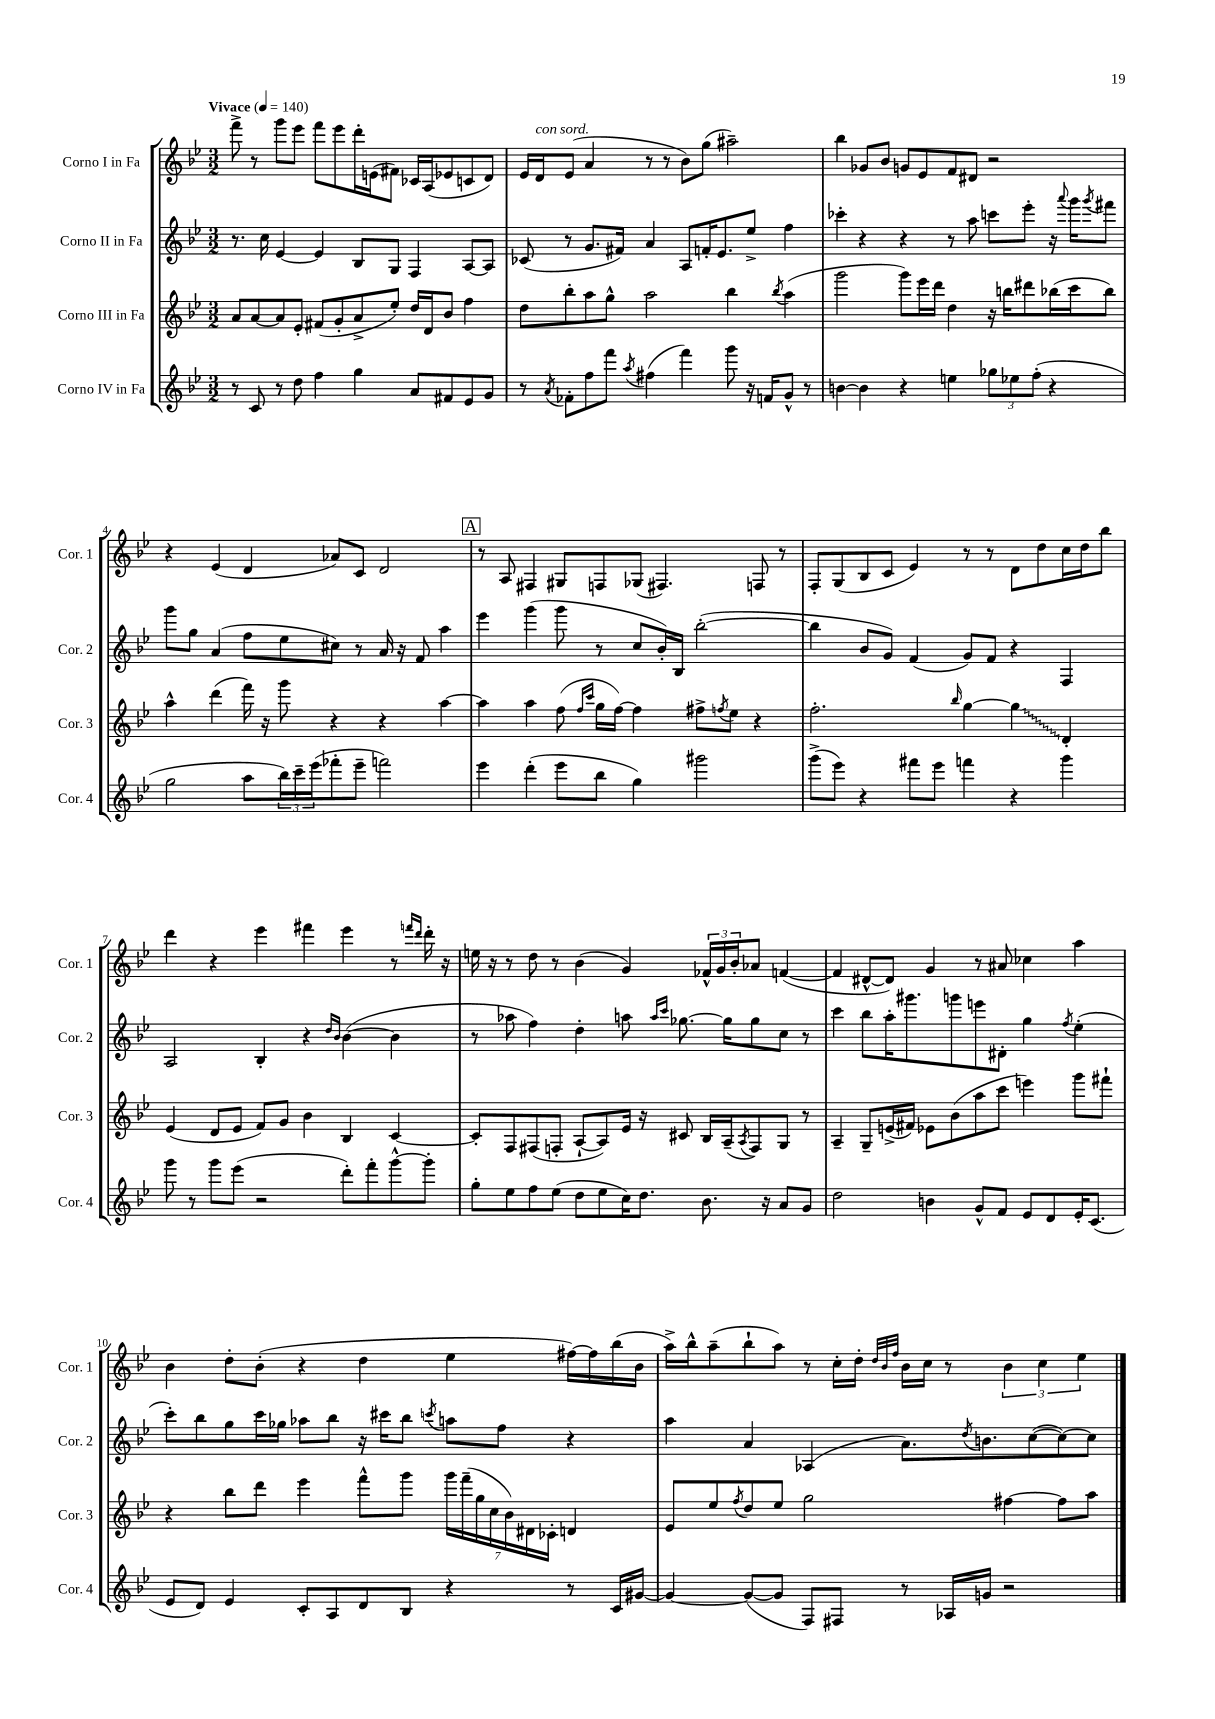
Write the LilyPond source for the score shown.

<<
\new StaffGroup <<
\new Staff = "s0" \with { instrumentName = "Corno I in Fa" shortInstrumentName = "Cor. 1" } {
    \clef treble \key bes \major \numericTimeSignature \time 3/2 \tempo "Vivace" 4 = 140
    f'''8-> r8 g'''8 ees'''8 f'''8 ees'''8 d'''16-. e'16( fis'8) ces'16 a16( ees'8 c'8 d'8) |
    ees'16 d'16^\markup { \italic "con sord." } ees'8( a'4 r8 r8 bes'8) g''8( ais''2--) |
    bes''4 ges'8 bes'8 g'8 ees'8 f'8 dis'8 r2 |
    r4 ees'4( d'4 aes'8) c'8 d'2 |
    \mark \markup { \box "A" } r8 a8 fis4 gis8 f8 ges8( fis4.) f8 r8 |
    f8-. g8( bes8 c'8 ees'4) r8 r8 d'8 d''8 c''16 d''16 bes''8 |
    d'''4 r4 ees'''4 fis'''4 ees'''4 r8 \grace { f'''16 d'''16 } d'''16-. r16 |
    e''16 r16 r8 d''8 r8 bes'4( g'4) \tuplet 3/2 { fes'16-^ g'16 bes'16-. } aes'8 f'4~( |
    f'4 dis'8~-^ dis'8) g'4 r8 ais'8 ces''4 a''4 |
    bes'4 d''8-. bes'8-.( r4 d''4 ees''4 fis''16~) fis''16 bes''16( bes'16 |
    a''16->) bes''16-^ a''8--( bes''8-! a''8) r8 c''16-. d''16-. \grace { d''32 bes'32 f''32 } bes'16 c''16 r8 \tuplet 3/2 { bes'4 c''4 ees''4 } \bar "|." |
}
\new Staff = "s1" \with { instrumentName = "Corno II in Fa" shortInstrumentName = "Cor. 2" } {
    \clef treble \key bes \major \numericTimeSignature \time 3/2
    r8. c''16 ees'4~ ees'4 bes8 g8 f4 a8~ a8 |
    ces'8( r8 g'8. fis'16) a'4 a8 f'16-. ees'8. ees''8-> f''4 |
    ces'''4-. r4 r4 r8 a''8 c'''8 ees'''8-. r16 \appoggiatura { a'''8 } g'''16 \acciaccatura { g'''8 } fis'''8 |
    g'''8 g''8 a'4( f''8 ees''8 cis''8) r8 a'16 r16 f'8 a''4 |
    \mark \markup { \box "A" } ees'''4 g'''4( g'''8 r8 c''8 bes'16-.) bes16 bes''2~-.( |
    bes''4 bes'8 g'8) f'4( g'8) f'8 r4 f4 |
    a2 bes4-. r4 \grace { d''16 bes'16 } bes'4~( bes'4 |
    r8 aes''8 f''4) d''4-. a''8 \grace { a''16 c'''16 } ges''8.~ ges''16 ges''8 c''8 r8 |
    c'''4 bes''8 a''16-. gis'''8. g'''8 e'''8 dis'8-. g''4 \acciaccatura { f''8 } ees''4-.( |
    c'''8-.) bes''8 g''8 c'''16 ges''16 aes''8 bes''8 r16 cis'''16 bes''8 \acciaccatura { c'''8 } a''8 f''8 r4 |
    a''4 a'4 aes4( a'8.) \acciaccatura { d''8 } b'8. c''8~( c''8~) c''8 \bar "|." |
}
\new Staff = "s2" \with { instrumentName = "Corno III in Fa" shortInstrumentName = "Cor. 3" } {
    \clef treble \key bes \major \numericTimeSignature \time 3/2
    a'8 a'8~ a'8 ees'8-. fis'8( g'8-. a'8-> ees''8-.) d''16 d'16 bes'8 f''4 |
    d''8 bes''8-. a''8 g''8-^ a''2 bes''4 \acciaccatura { bes''8 } a''4( |
    g'''2 g'''8) ees'''16 d'''16 d''4 r16 b''16 dis'''8 bes''16( c'''16 bes''8) |
    a''4-^ d'''4( f'''16) r16 g'''8 r4 r4 a''4~ |
    \mark \markup { \box "A" } a''4 a''4 f''8( \grace { f''16 c'''16 } g''16 f''16~) f''4 fis''8-> \acciaccatura { f''8 } ees''8 r4 |
    f''2.-. \grace { bes''16 } g''4~ \once \override Glissando.style = #'zigzag g''4\glissando d'4-. |
    ees'4( d'8 ees'8 f'8) g'8 bes'4 bes4 c'4~ |
    c'8-. f8 fis8( f8-. a8~-! a8) ees'16 r16 cis'8 bes16 a16--( \acciaccatura { a8 } f8) g8 r8 |
    a4-- g8-- e'16->( fis'16) ees'8 bes'8( a''8 c'''8 e'''4) g'''8 fis'''8-! |
    r4 bes''8 d'''8 ees'''4 f'''8-^ g'''8 \tuplet 7/4 { g'''16 f'''16--( g''16 c''16 bes'16) dis'16 ces'16-. } d'4 |
    ees'8 ees''8 \acciaccatura { f''8 } d''8 ees''8 g''2 fis''4~ fis''8 a''8 \bar "|." |
}
\new Staff = "s3" \with { instrumentName = "Corno IV in Fa" shortInstrumentName = "Cor. 4" } {
    \clef treble \key bes \major \numericTimeSignature \time 3/2
    r8 c'8 r8 d''8 f''4 g''4 a'8 fis'8 ees'8 g'8 |
    r8 \acciaccatura { a'8 } fes'8-. f''8 f'''8 \acciaccatura { a''8 } fis''4( f'''4) g'''8 r16 f'16 g'8-^ r8 |
    b'4~ b'4 r4 e''4 \tuplet 3/2 { ges''8 ees''8 f''8-.( } r4 |
    g''2 a''8 \tuplet 3/2 { bes''16) c'''16-- ees'''16( } fes'''8-. ees'''8-- f'''2) |
    \mark \markup { \box "A" } ees'''4 d'''4-.( ees'''8 bes''8 g''4) gis'''2 |
    g'''8->( ees'''8) r4 fis'''8 ees'''8 f'''4 r4 g'''4 |
    g'''8 r8 g'''8 ees'''8( r2 d'''8-.) f'''8-. g'''8~-^ g'''8-. |
    g''8-. ees''8 f''8 ees''8( d''8 ees''8 c''16) d''8. bes'8. r16 a'8 g'8 |
    d''2 b'4 g'8-^ f'8 ees'8 d'8 ees'16-. c'8.( |
    ees'8 d'8) ees'4 c'8-. a8 d'8 bes8 r4 r8 c'16 gis'16~ |
    gis'4~ gis'8~( gis'8 f8) fis8 r8 aes16 g'16 r2 \bar "|." |
}
>>
>>
